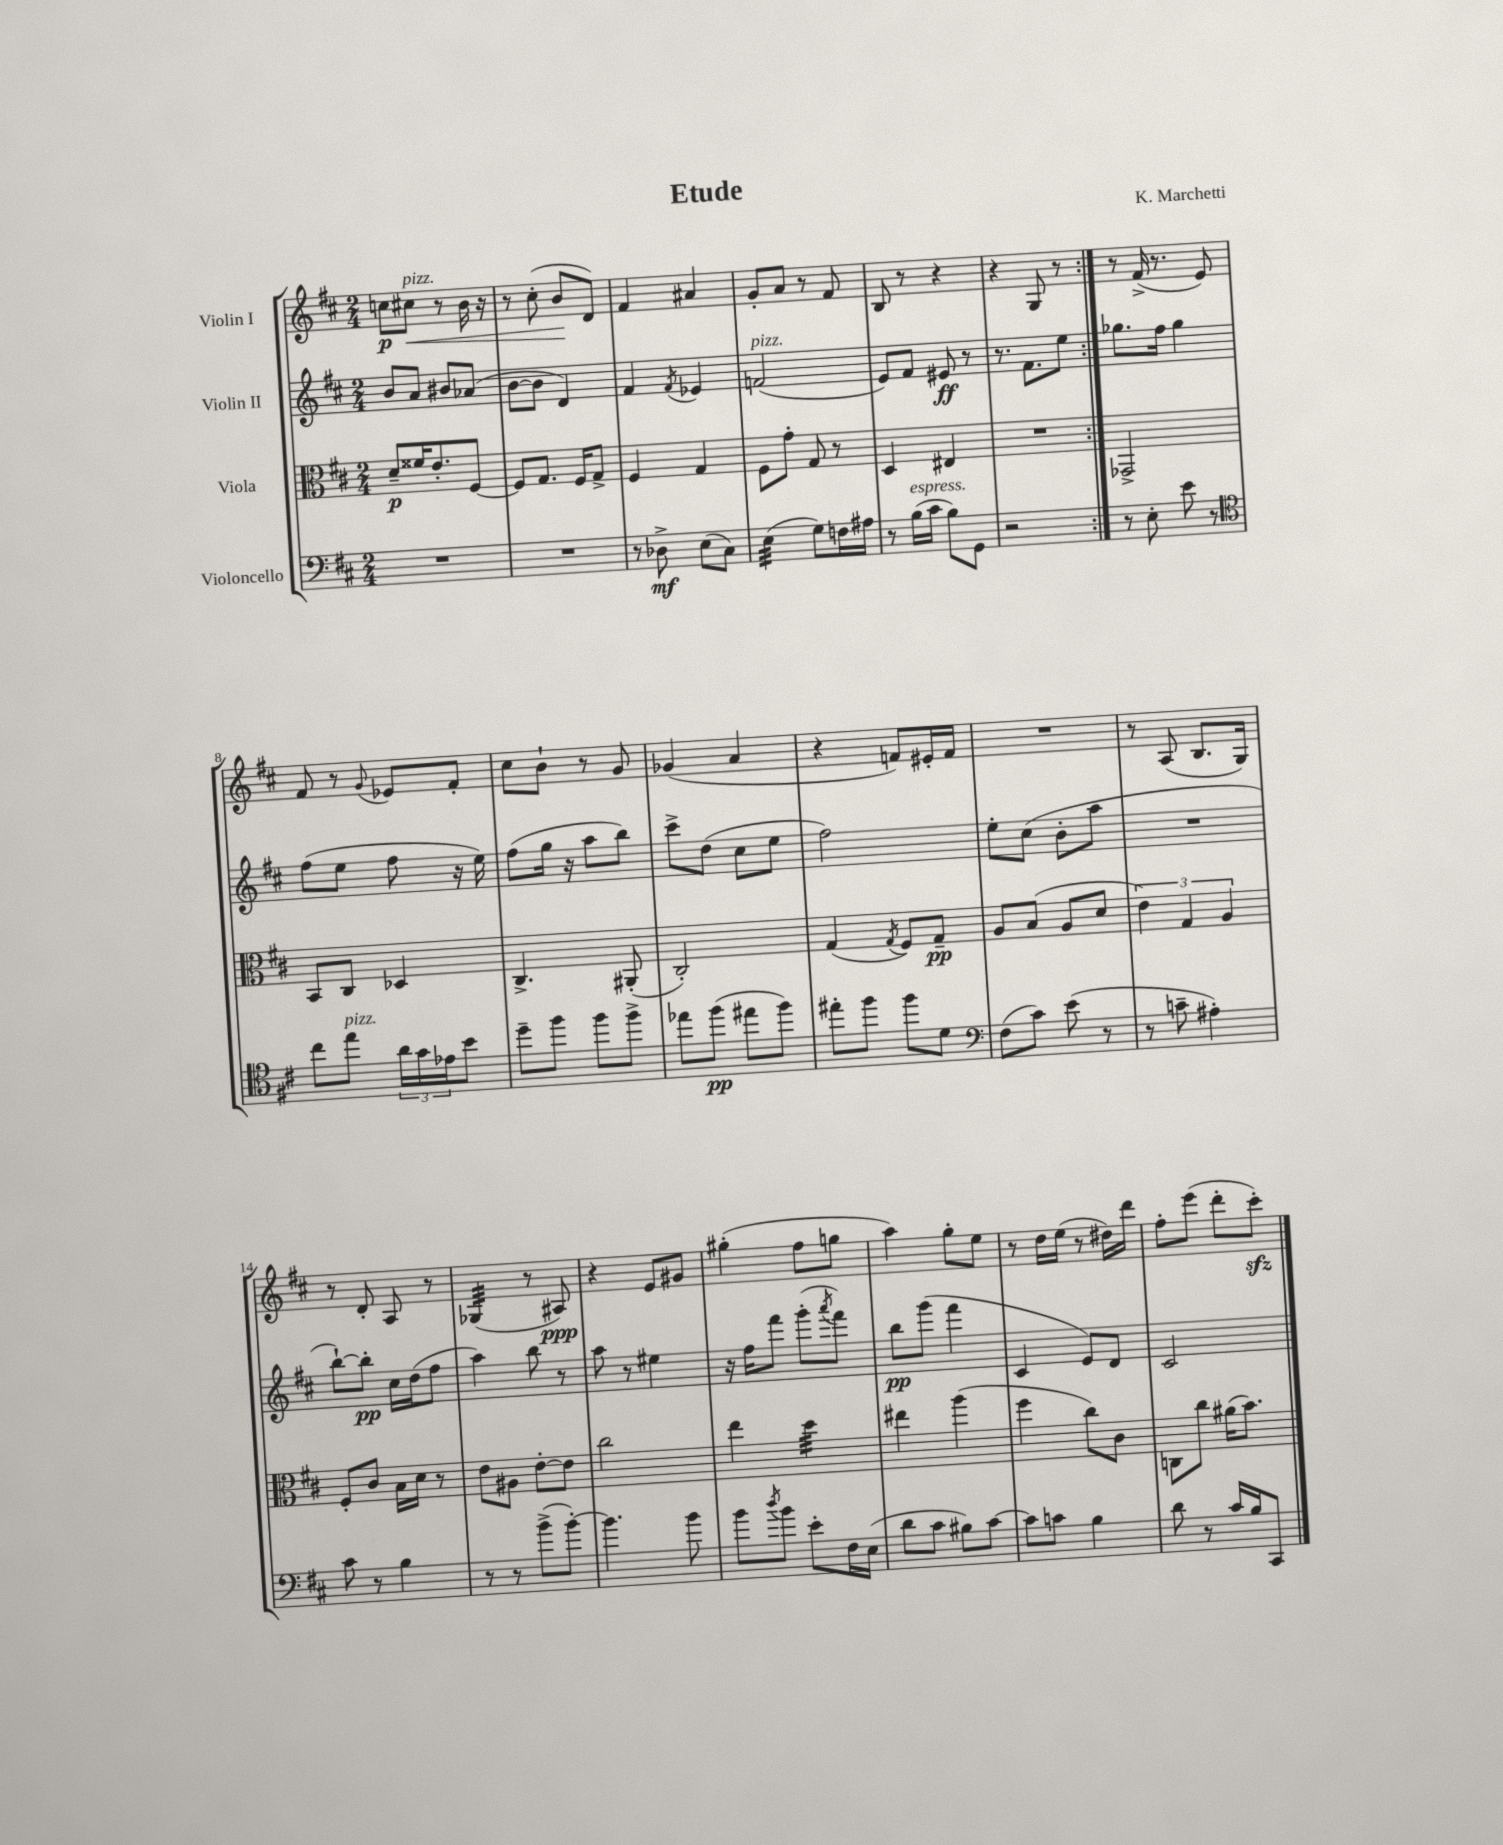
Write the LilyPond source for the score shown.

\header { title = "Etude" composer = "K. Marchetti" }
<<
\new StaffGroup <<
\new Staff = "s0" \with { instrumentName = "Violin I" } {
    \clef treble \key d \major \numericTimeSignature \time 2/4
    \repeat volta 2 { c''8\p cis''8\<^\markup { \italic "pizz." } r8 b'16 r16 |
    r8 cis''8-.( b'8\! d'8) |
    fis'4 ais'4 |
    g'8-. a'8 r8 fis'8 |
    b8 r8 r4 |
    r4 g8 r8 | }
    r8 fis'16->( r8. e'8) |
    fis'8 r8 \appoggiatura { g'8 } ees'8 fis'8-. |
    cis''8 b'8-! r8 g'8 |
    ges'4( a'4 |
    r4 f'8) eis'16-. f'16 |
    R2 |
    r8 a8( b8. g16) |
    r8 d'8-. a8 r8 |
    ges4:32( r8 ais8\ppp) |
    r4 e'8 gis'8 |
    gis''4-.( fis''8 g''8 |
    a''4) g''8-. e''8 |
    r8 d''16 e''16( r8 dis''16) d'''16 |
    fis''8-. e'''8( d'''8-. cis'''8-.\sfz) \bar "|." |
}
\new Staff = "s1" \with { instrumentName = "Violin II" } {
    \clef treble \key d \major \numericTimeSignature \time 2/4
    \repeat volta 2 { b'8 a'8 bis'8 aes'8( |
    b'8~ b'8 d'4) |
    fis'4 \acciaccatura { fis'8 } ees'4 |
    f'2^\markup { \italic "pizz." }( |
    e'8) fis'8 eis'8\ff r8 |
    r8. fis'8. e''8 | }
    ges''8. fis''16 ges''4 |
    fis''8( e''8 fis''8 r16 e''16) |
    fis''8( g''16 r16 a''8 b''8) |
    cis'''8-> d''8( cis''8 e''8 |
    fis''2) |
    e''8-. cis''8( b'8-. a''8 |
    R2 |
    b''8~-!) b''8-.\pp cis''16 d''16( fis''8 |
    a''4) b''8 r8 |
    a''8 r8 eis''4 |
    r16 fis''16 fis'''8 g'''8-.( \acciaccatura { a'''8 } fis'''8) |
    b''8\pp g'''8( fis'''4 |
    cis'4 e'8) d'8 |
    cis'2 \bar "|." |
}
\new Staff = "s2" \with { instrumentName = "Viola" } {
    \clef alto \key d \major \numericTimeSignature \time 2/4
    \repeat volta 2 { d'8--\p fisis'16 e'8.-. fis8~ |
    fis8 g8. fis16 g8-> |
    fis4 g4 |
    fis8 g'8-. g8 r8 |
    d4 eis4 |
    R2 | }
    ges,2-> |
    b,8 cis8 des4 |
    cis4.-> ais,8-.( |
    cis2-.) |
    g4( \acciaccatura { g8 } fis8) g8--\pp |
    a8 b8( a8 d'8 |
    \tuplet 3/2 { e'4) g4 a4 } |
    fis8-. cis'8 b16 d'16 r8 |
    e'8 ais8 e'8~-. e'8 |
    cis''2 |
    e''4 d''4:32 |
    eis''4 a''4( |
    fis''4 cis''8) cis'8 |
    c8 cis''8 ais'16( b'8.) \bar "|." |
}
\new Staff = "s3" \with { instrumentName = "Violoncello" } {
    \clef bass \key d \major \numericTimeSignature \time 2/4
    \repeat volta 2 { R2 |
    R2 |
    r8 des8->\mf e8( cis8) |
    e4:32( g8) f16 ais16 |
    r8 b16^\markup { \italic "espress." }( cis'16 b8) g,8 |
    r2 | }
    r8 e8-. e'8 r8 |
    \clef tenor cis''8 e''8^\markup { \italic "pizz." } \tuplet 3/2 { a'16 g'16 ees'16 } b'8 |
    d''8-- fis''8 fis''8 fis''8-> |
    ees''8 fis''8\pp( eis''8 fis''8) |
    eis''8-. fis''8 fis''8 d'8 |
    \clef bass fis8( cis'8) e'8( r8 |
    r8 c'8-- ais4-.) |
    cis'8 r8 b4 |
    r8 r8 b'8->( b'8~-.) |
    b'4. b'8 |
    b'8 \acciaccatura { d''8 } b'8 e'8-. fis16 e16( |
    d'8 cis'8 bis8) cis'8~ |
    cis'8 c'8 b4 |
    d'8 r8 cis'16 b16 cis,8 \bar "|." |
}
>>
>>
